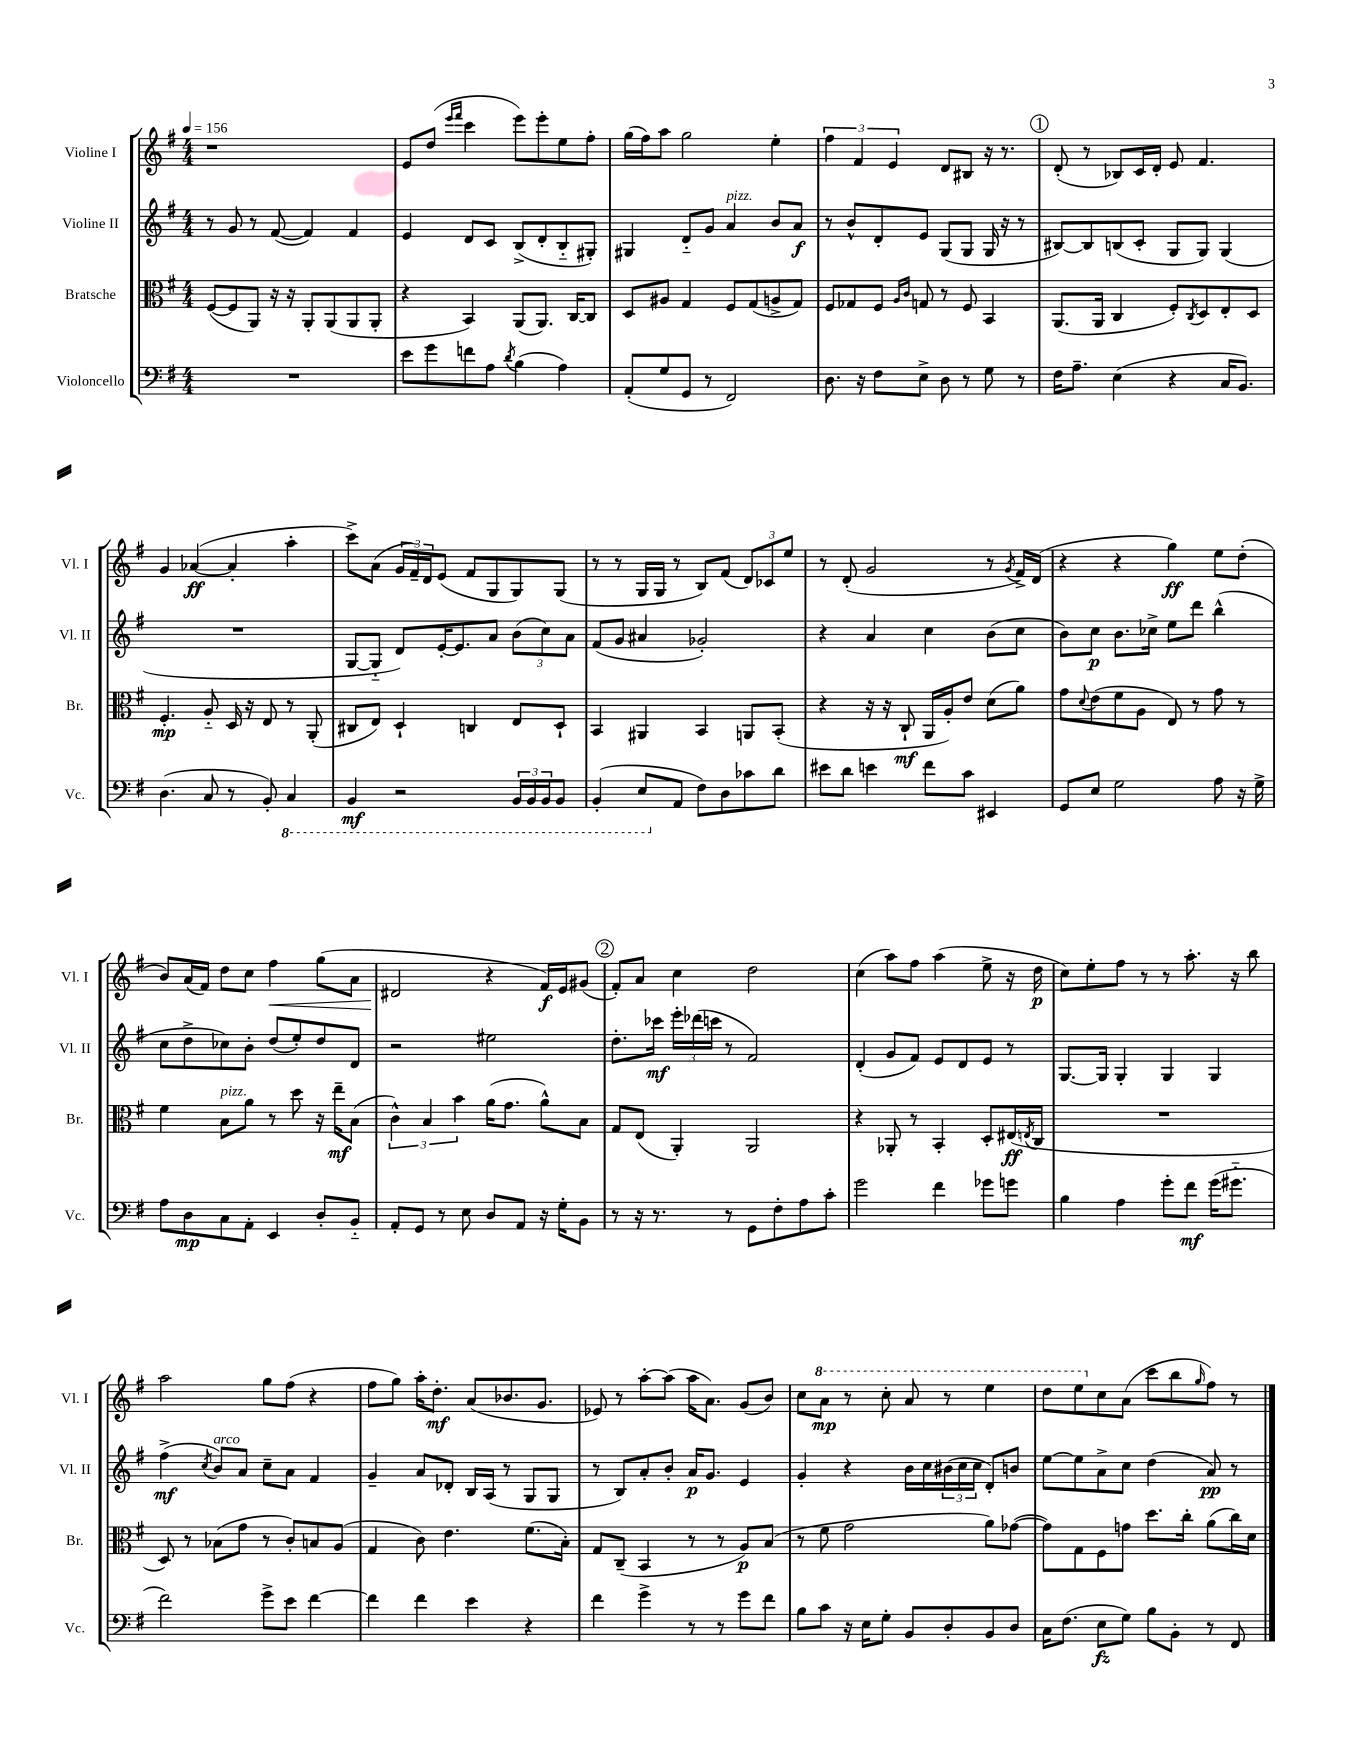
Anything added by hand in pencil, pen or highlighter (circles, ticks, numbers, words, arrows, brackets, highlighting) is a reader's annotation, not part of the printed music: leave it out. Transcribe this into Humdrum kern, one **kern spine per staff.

**kern	**kern	**kern	**kern
*staff4	*staff3	*staff2	*staff1
*clefF4	*clefC3	*clefG2	*clefG2
*k[f#]	*k[f#]	*k[f#]	*k[f#]
*M4/4	*M4/4	*M4/4	*M4/4
*MM156	*MM156	*MM156	*MM156
1r	([8F#	8r	1r
.	8F#]	8g	.
.	8AA)	8r	.
.	16r	([8f#	.
.	16r	.	.
.	8AA'	4f#])	.
.	(8AA	.	.
.	8AA	4f#	.
.	8AA'	.	.
=	=	=	=
8e	4r	4e	8e
8g	.	.	(8dd
.	.	.	16qqeee
.	.	.	16qqfff#
8f	4BB)	8d	4ccc
8A	.	8c	.
8qd	.	.	.
(4B	(8AA	(8B^	8eee)
.	8.AA)	8d'	8eee'
4A)	.	8B'~	8ee
.	[16C	.	.
.	8C]	8G#')	8ff#'
=	=	=	=
(8AA'	8D	4G#	(16gg
.	.	.	16ff#)
8G	8A#	.	8aa
8GG	4G	8d'~	2gg
8r	.	8g	.
2FF#)	8F#	4a	.
.	(8G	.	.
.	8A^	8b	4ee'
.	8G)	8a	.
=	=	=	=
8.D	8F#	8r	6ff#
.	8G-	8b^^	.
.	.	.	6f#
16r	.	.	.
8F#	8F#	8d'	.
.	.	.	6e
.	16qqA	.	.
.	16qqc	.	.
8E^	8G	8e	.
8D	8r	(8G	8d
8r	8F#	8G	8B#
8G	4BB	16G	16r
.	.	16r	8.r
8r	.	8r	.
=	=	=	=
16F#	(8.AA	[8B#)	(8d'
8.A~	.	.	.
.	.	8B#]	8r
.	16AA	.	.
(4E	4C	(8B	8B-)
.	.	8c'	16c
.	.	.	16d'
4r	8F#')	8G	8e
.	8qC	.	.
.	8D	8G)	4.f#
16C	8E'	(4G	.
8.BB)	.	.	.
.	8D	.	.
=	=	=	=
(4.D	4.F#'	1r	4g
.	.	.	([4a-
8C	8A'~	.	.
8r	16D	.	4a-']
.	16r	.	.
8BB')	8E	.	.
4CC	8r	.	4aa'
.	(8AA'	.	.
=	=	=	=
4BBB	8C#	[8G	8ccc^)
.	8E)	8G'~]	(8a
2r	4D`	8d)	24g
.	.	.	24f#~)
.	.	.	24d
.	.	[16e'	(8e
.	.	8.e]	.
.	4C	.	8f#
.	.	8a	8G
24BBB	8E	(12b	8G)
24BBB	.	.	.
24BBB	.	12cc)	.
8BBB	8D`	.	(8G
.	.	12a	.
=	=	=	=
(4BBB'	4BB	(8f#	8r
.	.	8g	8r
8EE	4AA#	4a#	16G
.	.	.	16G
8AA	.	.	8r
8F#)	4BB	2g-')	8B)
8D	.	.	(8f#
8c-	8AA	.	12d)
.	.	.	12c-
8d	(8BB'	.	.
.	.	.	12ee
=	=	=	=
8e#	4r	4r	8r
8d	.	.	(8d'
4e	16r	4a	2g
.	16r	.	.
.	8C`	.	.
8f#	16AA	4cc	.
.	16A')	.	.
8c	8e	.	.
4EE#	(8d	(8b	8r
.	.	.	8qg
.	8a)	8cc	16f#^)
.	.	.	(16d
=	=	=	=
8GG	8g	8b)	4r
.	8qqd	.	.
8E	(8e	8cc	.
2G	8f#	8.b	4r
.	8A	.	.
.	.	16cc-^	.
.	8E)	8ee	4gg)
.	8r	8ddd	.
8A	8g	(4bb^^	8ee
16r	8r	.	(8dd'
16G^	.	.	.
=	=	=	=
8A	4f#	8cc	8b)
8D	.	8dd^	(16a
.	.	.	16f#)
8C	8B	8cc-)	8dd
8AA'	8a	8b'	8cc
4EE	8r	(8dd	4ff#
.	8dd	8ee')	.
8D'	16r	8dd	(8gg
.	16ee~	.	.
8BB'~	(8B	8d	8a
=	=	=	=
8AA'	6c^^)	2r	2d#
8GG	.	.	.
.	6B	.	.
8r	.	.	.
.	6b	.	.
8E	.	.	.
8D	(16a	2ee#	4r
.	8.g	.	.
8AA	.	.	.
16r	8a^^)	.	16f#)
16G'	.	.	16e
8BB	8B	.	(8g#
=	=	=	=
8r	8G	8.dd'	8f#')
16r	(8E	.	8a
8.r	.	16ccc-	.
.	4AA')	24eee'	4cc
.	.	(24ddd-	.
.	.	24ccc	.
8r	.	8r	.
8GG	2AA	2f#)	2dd
8F#'	.	.	.
8A	.	.	.
8c'	.	.	.
=	=	=	=
2g	4r	(4d'	(4cc
.	8AA-'	8g	8aa)
.	8r	8f#)	8ff#
4f#	4BB'	8e	(4aa
.	.	8d	.
8g-	8D'	8e	8ee^
8g	(16E#	8r	16r
.	8qE	.	.
.	16C	.	16dd
=	=	=	=
4B	1r	[8.G	8cc)
.	.	.	8ee'
.	.	16G]	.
4A	.	4G'	8ff#
.	.	.	8r
8g'	.	4G	8r
8f#	.	.	8.aa'
(16g	.	4G	.
8.g#'~	.	.	16r
.	.	.	8bb
=	=	=	=
2f#)	8D)	(4ff#^	2aa
.	8r	.	.
.	.	8qcc	.
.	(8B-	8b)	.
.	8g	8a	.
8g^	8r	8cc~	8gg
8e	8c')	8a	(8ff#
[4f#	8B	4f#	4r
.	(8A	.	.
=	=	=	=
4f#]	4G	4g~	8ff#
.	.	.	8gg)
4f#	8c)	8a	16aa'
.	.	.	8.dd'
.	4.e	8d-'	.
4e	.	16B	(8a
.	.	(16A	.
.	.	8r	8.b-
4r	(8.f#	8G	.
.	.	.	8.g
.	.	8G	.
.	16B')	.	.
=	=	=	=
4f#	8G	8r	8e-)
.	(8C~	8B)	8r
4g^	4BB	8a'	[8aa'
.	.	8b'	(8aa]
8r	8r	16a	16aa
.	.	8.g	8.a)
8r	8r	.	.
8g	8A)	4e	(8g
8f#	(8B	.	8b)
=	=	=	=
8B	8r	4g'	8cc
8c	8f#	.	8aa
16r	2g	4r	8r
16E	.	.	.
8G'	.	.	8ccc'
8BB	.	16b	8aa
.	.	16cc	.
8D'	.	(24b#	8r
.	.	24cc	.
.	.	24cc	.
8BB	8a)	8d')	4eee
8D	([8g-	8b	.
=	=	=	=
16C	8g-])	[8ee	8ddd
(8.F#	.	.	.
.	8G	8ee]	8eee
8E	8F#	8a^	8cc
8G)	8g	8cc	(8a
8B	8.dd	(4dd	8ccc
8BB'	.	.	8bb
.	16cc'	.	.
.	.	.	16qqgg
8r	(8a	8a)	8ff#)
8FF#	16cc)	8r	8r
.	16d	.	.
==	==	==	==
*-	*-	*-	*-
